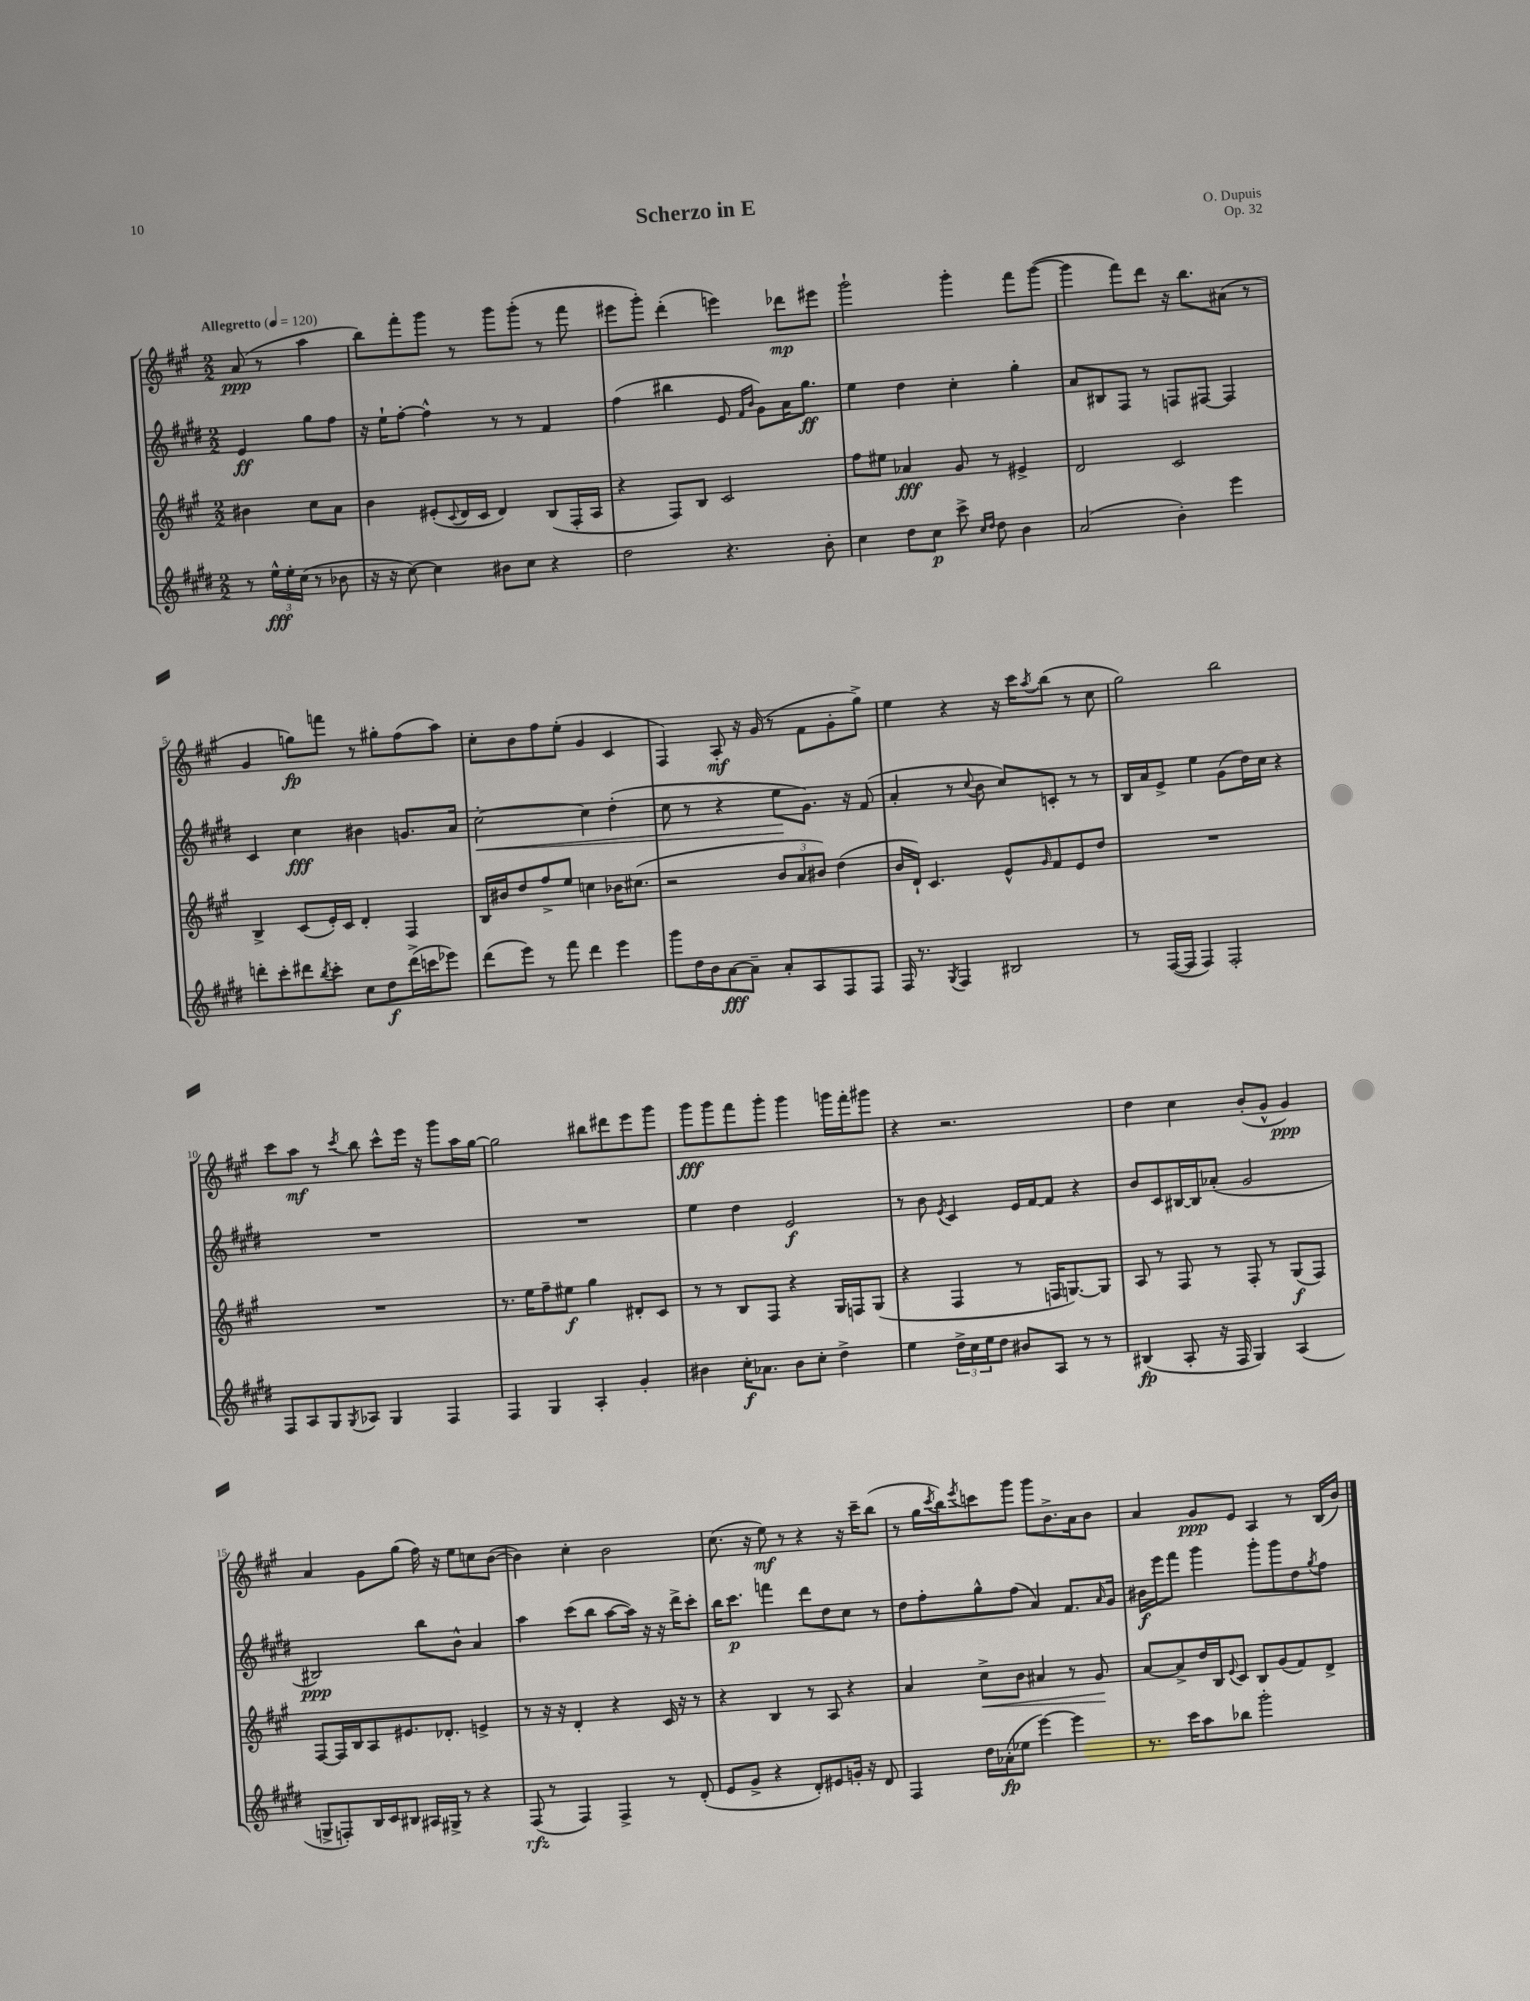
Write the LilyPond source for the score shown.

\header { title = "Scherzo in E" composer = "O. Dupuis" opus = "Op. 32" }
<<
\new StaffGroup <<
\new Staff = "s0" {
    \clef treble \key a \major \numericTimeSignature \time 2/2 \partial 2 \tempo "Allegretto" 4 = 120
    a'8\ppp( r8 a''4 |
    b''8) fis'''8-. gis'''8 r8 gis'''8 gis'''8-.( r8 fis'''8 |
    eis'''8 gis'''8-.) d'''4-.( e'''4) des'''8\mp eis'''8 |
    gis'''2-! gis'''4-. fis'''8 gis'''8~( |
    gis'''4 fis'''8) d'''8 r16 b''8. ais'8( r8 |
    gis'4 g''8\fp) f'''8 r8 gis''8-. fis''8( a''8) |
    cis''8-. b'8 fis''8 e''8-.( gis'4 cis'4 |
    fis4) a8-.\mf r16 gis'16( r8 fis'8 gis'8-. gis''8->) |
    e''4 r4 r16 cis'''16 \acciaccatura { a''8 } b''8( r8 cis''8 |
    gis''2) b''2 |
    cis'''8 a''8\mf r8 \acciaccatura { cis'''8 } b''8 cis'''8-^ e'''16 r16 gis'''8 a''16 gis''16~ |
    gis''2 bis''8 dis'''8 e'''8 gis'''8 |
    gis'''8\fff gis'''8 fis'''8 gis'''8-. gis'''4 g'''16 fis'''16-. gis'''8 |
    r4 r2. |
    d''4 cis''4 b'8-.( gis'8-^ gis'4\ppp) |
    a'4 gis'8 gis''8( fis''16) r16 e''8 c''8 b'8~( |
    b'4) cis''4-. b'2 |
    cis''8.( r16 e''8\mf) r8 r4 r16 cis'''16-- b''8( |
    r8 gis''16 \acciaccatura { cis'''8 } b''16) \acciaccatura { e'''8 } c'''8 gis'''8 gis'''8 b'8.-> a'16 b'8 |
    a'4 gis'8\ppp e'8 a4 r8 b16( b'16) \bar "|." |
}
\new Staff = "s1" {
    \clef treble \key e \major \numericTimeSignature \time 2/2 \partial 2
    e'4\ff gis''8 fis''8 |
    r16 e''16-! fis''8~-. fis''4-^ r8 r8 fis'4 |
    fis''4( bis''4 e'8 \grace { fis'16 b'16 } gis'8) a'16 gis''8.\ff |
    e''4 dis''4 cis''4-. gis''4-. |
    a'8 bis8 fis8 r8 f8 fis8~ fis4 |
    cis'4 cis''4\fff bis'4 g'8. a'16 |
    cis''2~-.\< cis''4 dis''4-.( |
    cis''8 r8 r4 e''8\! gis'8.) r16 fis'8( |
    a'4-. r8 \appoggiatura { cis''8 } b'8 cis''8) c'8-. r8 r8 |
    b16 a'16 e'8-> e''4 gis'8( dis''16) cis''16 r4 |
    R1 |
    R1 |
    e''4 dis''4 e'2\f |
    r8 b'8 \acciaccatura { e'8 } cis'4 e'16 fis'16~ fis'8 r4 |
    b'8 cis'8 bis16~ bis16 aes'8-.( gis'2 |
    bis2\ppp) b''8 b'8-^ a'4 |
    a''4 cis'''8( b''8 a''8~ a''16) r16 r16 dis'''16-> cis'''8-. |
    b''16 cis'''8.\p f'''4 dis'''8 dis''8 cis''8 r8 |
    dis''8 fis''8-. gis''8-^ fis''8( a'4) fis'8. \grace { a'16 } gis'16 |
    bis'16\f e'''16 fis'''8 gis'''4 gis'''8-. gis'''8 dis''8 \acciaccatura { gis''8 } fis''8 \bar "|." |
}
\new Staff = "s2" {
    \clef treble \key a \major \numericTimeSignature \time 2/2 \partial 2
    bis'4 cis''8 a'8 |
    b'4 eis'8-.( \appoggiatura { cis'8 } d'16 cis'16 d'4) b8( fis16-. a16 |
    r4 fis8) b8 cis'2 |
    fis''8 eis''8 aes'4\fff gis'8 r8 eis'4-> |
    d'2 cis'2 |
    b4-> cis'8( e'16-.) cis'16 d'4-. fis4 |
    b16 bis'16 d''8 fis''8-> e''8 c''4 bes'16 cis''8.( |
    r2 \tuplet 3/2 { b'8 a'8 bis'8) } d''4( |
    b'16 d'16-!) cis'4. e'8-^ \grace { gis'16 } fis'8 e'8 d''8 |
    R1 |
    R1 |
    r8. e''16 fis''8-- eis''8\f gis''4 dis'8-. cis'8 |
    r8 r8 b8 fis8 r4 gis16 f16 gis8( |
    r4 fis4 r8 f16 g8.~) g8 |
    a8 r8 fis8 r8 fis8-. r8 gis8\f( fis8) |
    fis8~ fis16 b16 a8 eis'8. des'8.-. e'4-> |
    r8 r16 r16 d'4-. r4 cis'16 r16 r8 |
    r4 b4 r8 a8 r4 |
    a'4 cis''8->\< b'8 ais'4 r8 gis'8\! |
    a'8~ a'8-> d''16 b16 \appoggiatura { e'8 } cis'8 b8 gis'8( fis'8) d'8-> \bar "|." |
}
\new Staff = "s3" {
    \clef treble \key e \major \numericTimeSignature \time 2/2 \partial 2
    r8 \tuplet 3/2 { e''16-^\fff e''16-. cis''16( } r8 bes'8 |
    r16 r16 cis''8~) cis''4 bis'8 cis''8 r4 |
    dis''2 r4. b'8-. |
    cis''4 dis''8 cis''8\p cis'''8-> \grace { cis''16 dis''16 } dis''8 b'4 |
    a'2( b'4-.) e'''4 |
    d'''8-. cis'''8-. dis'''8 \acciaccatura { b''8 } cis'''8-. cis''8 dis''8\f dis'''16->( c'''16 ees'''8) |
    dis'''8( e'''8) r8 fis'''8 dis'''4 e'''4 |
    gis'''8 dis''16 b'16 a'8~\fff a'8-- a'8-. a8 fis8 fis8 |
    fis16 r8. \acciaccatura { gis8 } fis4 bis2 |
    r8 fis16~( fis16 fis4) fis2-. |
    fis8 a8 gis8 \acciaccatura { gis8 } aes8 gis4 fis4 |
    fis4 gis4 a4-. gis'4-. |
    bis'4 cis''16-.\f aes'8. bis'8 cis''8-. dis''4-> |
    e''4 \tuplet 3/2 { dis''16-> cis''16 e''16 } dis''8 bis'8 a8 r8 r8 |
    bis4\fp( a8-. r16 fis16 gis4) a4( |
    g8-> f8-.) b16 cis'16 bis8 ais16 gis16-> r8 r4 |
    fis8\rfz( r8 fis4) fis4-> r8 dis'8-.( |
    e'8 gis'8-> r4 dis'8-.) eis'8 g'16-. r16 dis'8 |
    fis4 dis''16 aes'16-.\fp( ees''8 e'''4~) e'''4 |
    r8. cis'''16 a''8 bes''8 gis'''2-. \bar "|." |
}
>>
>>
